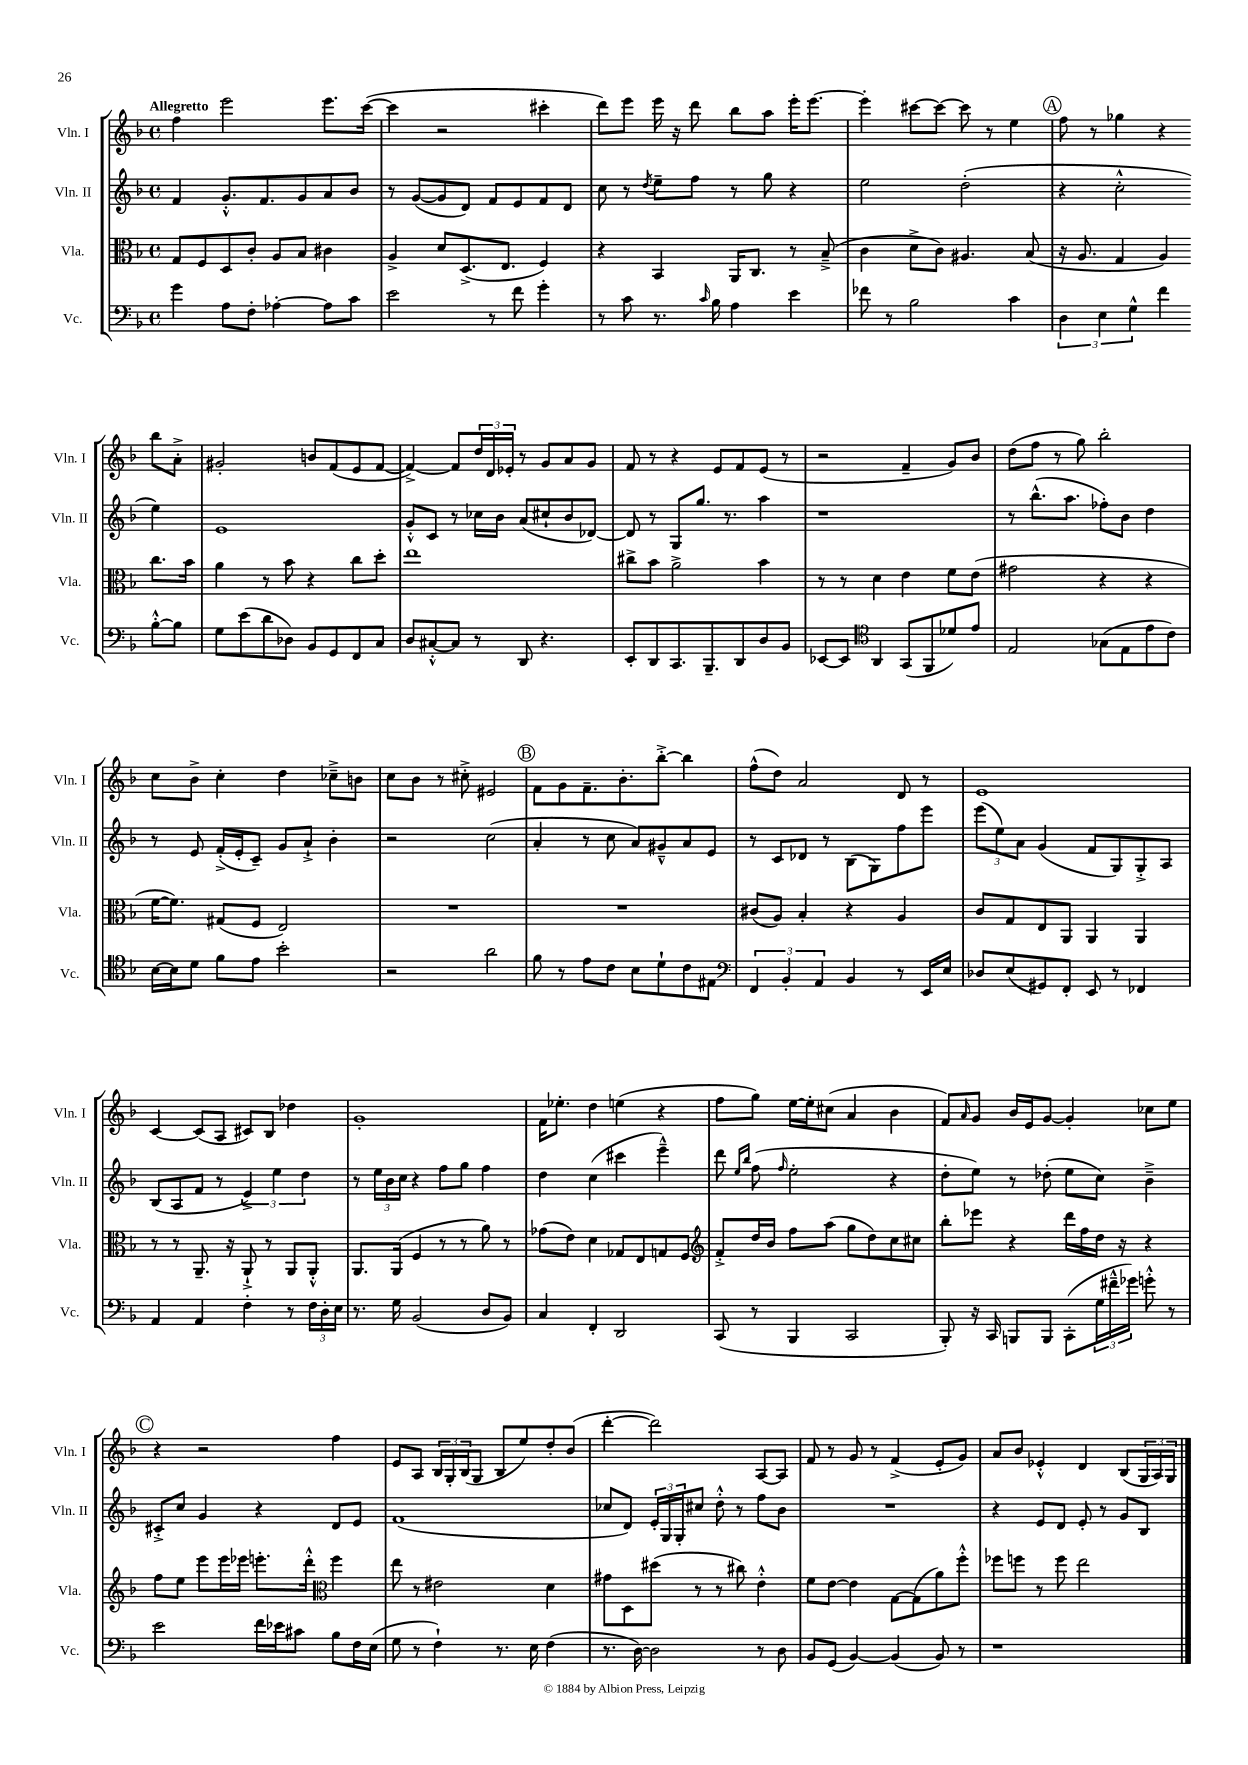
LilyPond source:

<<
\new StaffGroup <<
\new Staff = "s0" \with { instrumentName = "Vln. I" shortInstrumentName = "Vln. I" } {
    \clef treble \key f \major \defaultTimeSignature \time 4/4 \tempo "Allegretto"
    f''4 e'''2 e'''8. c'''16~( |
    c'''4 r2 cis'''4-. |
    d'''8) e'''8 e'''16 r16 d'''8 bes''8 a''8 e'''16-. e'''8.~ |
    e'''4-. cis'''8~ cis'''8~ cis'''8 r8 e''4 |
    \mark \markup { \circle "A" } f''8 r8 ges''4 r4 bes''8 a'8-.-> |
    gis'2-. b'8 f'8( e'8 f'8~ |
    f'4~->) f'8 \tuplet 3/2 { d''16 d'16 ees'16-. } r8 g'8 a'8 g'8 |
    f'8 r8 r4 e'8 f'8 e'8( r8 |
    r2 f'4-- g'8) bes'8 |
    d''8( f''8 r8 g''8) bes''2-. |
    c''8 bes'8-> c''4-. d''4 ces''8---> b'8 |
    c''8 bes'8 r8 cis''8-.-> eis'2 |
    \mark \markup { \circle "B" } f'8 g'8 f'8.-- bes'8.-. bes''8~-.-> bes''4 |
    f''8-^( d''8) a'2 d'8 r8 |
    e'1 |
    c'4~ c'8( a8 cis'8) bes8 des''4 |
    g'1-. |
    f'16 ees''8.-. d''4 e''4( r4 |
    f''8 g''8) e''16~ e''16-. cis''8( a'4 bes'4 |
    f'8) \grace { a'16 } g'8 bes'16 e'16 g'8~ g'4-. ces''8 e''8 |
    \mark \markup { \circle "C" } r4 r2 f''4 |
    e'8 a8 \tuplet 3/2 { bes16 g16-. bes16( } g8 bes8 e''8) d''8-. bes'8( |
    d'''4~-. d'''2) a8~ a8 |
    f'8 r8 g'8 r8 f'4->( e'8-. g'8) |
    a'8 bes'8 ees'4-.-^ d'4 bes8( \tuplet 3/2 { g16 a16) g16 } \bar "|." |
}
\new Staff = "s1" \with { instrumentName = "Vln. II" shortInstrumentName = "Vln. II" } {
    \clef treble \key f \major \defaultTimeSignature \time 4/4
    f'4 g'8.-.-^ f'8. g'8 a'8 bes'8 |
    r8 g'8~( g'8 d'8) f'8 e'8 f'8 d'8 |
    c''8 r8 \acciaccatura { d''8 } e''8-- f''8 r8 g''8 r4 |
    e''2 d''2-.( |
    \mark \markup { \circle "A" } r4 c''2-.-^ e''4) |
    e'1 |
    g'8-.-^ c'8 r8 ces''16 bes'16 a'8( cis''8-! bes'8 des'8~) |
    des'8 r8 g8 g''8. r8. a''4 |
    r1 |
    r8 bes''8.-^( a''8. fes''8-.) bes'8 d''4 |
    r8 e'8 f'16-.->( e'16-. c'8--) g'8 a'8-!-> bes'4-. |
    r2 c''2( |
    \mark \markup { \circle "B" } a'4-. r8 c''8 a'8) gis'8---^ a'8 e'8 |
    r8 c'8 des'8 r8 bes8( g8) f''8 e'''8 |
    \tuplet 3/2 { e'''8( e''8) a'8 } g'4( f'8 g8) g8-.-> a8 |
    bes8( a8 f'8 r8 \tuplet 3/2 { e'4->) e''4 d''4 } |
    r8 \tuplet 3/2 { e''16 bes'16 c''16 } r4 f''8 g''8 f''4 |
    d''4 c''4( cis'''4 e'''4---^) |
    d'''8 \grace { e''16 bes''16 } f''8( \grace { f''16 } e''2-. r4 |
    d''8-. e''8) r8 des''8-.( e''8 c''8) bes'4---> |
    \mark \markup { \circle "C" } cis'8-.-> c''8 g'4 r4 d'8 e'8 |
    f'1( |
    ces''8 d'8) \tuplet 3/2 { e'16-. g16 g16-. } cis''8 d''8-.-^ r8 f''8 bes'8 |
    R1 |
    r4 e'8 d'8 e'8-. r8 g'8 bes8 \bar "|." |
}
\new Staff = "s2" \with { instrumentName = "Vla." shortInstrumentName = "Vla." } {
    \clef alto \key f \major \defaultTimeSignature \time 4/4
    g8 f8 d8 c'8-. a8 bes8 cis'4 |
    a4-> d'8 d8.->( e8. f4) |
    r4 bes,4 a,16 c8. r8 bes8--->( |
    c'4 d'8-> c'8) ais4. bes8( |
    \mark \markup { \circle "A" } r16 a8. g4 a4) c''8. bes'16 |
    a'4 r8 bes'8 r4 c''8 d''8-. |
    e''1 |
    cis''8-> bes'8 a'2-> bes'4 |
    r8 r8 d'4 e'4 f'8 e'8( |
    gis'2 r4 r4 |
    f'16~ f'8.) gis8( f8 e2) |
    R1 |
    \mark \markup { \circle "B" } R1 |
    cis'8( a8) bes4-. r4 a4 |
    c'8 g8 e8 a,8 a,4 a,4 |
    r8 r8 a,8.-- r16 a,8-!-> r8 a,8 a,8-.-^ |
    a,8. a,16( f4 r8 r8 a'8) r8 |
    ges'8( e'8) d'4 ges8 e8 g8 f8 |
    \clef treble f'8-.-> d''16 bes'16 f''8 a''8( g''8 d''8) c''8 cis''8 |
    bes''8-. ees'''8 r4 d'''16 f''16 d''16 r16 r4 |
    \mark \markup { \circle "C" } f''8 e''8 e'''8 e'''16 ees'''16 e'''8.-. d'''16-.-^ \clef alto f''4 |
    e''8 r8 eis'2 d'4 |
    gis'8 d8 dis''8( r8 r8 cis''8) e'4-.-^ |
    f'8 e'8~ e'4 g8~ g8( a'8) f''8-.-^ |
    fes''8 f''8 r8 f''8 e''2 \bar "|." |
}
\new Staff = "s3" \with { instrumentName = "Vc." shortInstrumentName = "Vc." } {
    \clef bass \key f \major \defaultTimeSignature \time 4/4
    g'4 a8 f8-. aes4~-. aes8 c'8 |
    e'2 r8 f'8 g'4-. |
    r8 c'8 r8. \grace { c'16 } bes16 a4 e'4 |
    fes'8 r8 bes2 c'4 |
    \mark \markup { \circle "A" } \tuplet 3/2 { d4 e4 g4-^ } f'4 bes8~-.-^ bes8 |
    g8 e'8( d'8 des8) bes,8 g,8 f,8 c8 |
    d8 cis8~-.-^ cis8 r8 d,8 r4. |
    e,8-. d,8 c,8. bes,,8.-- d,8 d8 bes,8 |
    ees,8~ ees,8 \clef tenor a,4 g,8( f,8 des'8) e'8 |
    e2 ges8( e8 e'8 c'8) |
    bes16~ bes16 d'8 f'8 e'8 bes'2-. |
    r2 a'2 |
    \mark \markup { \circle "B" } f'8 r8 e'8 c'8 bes8 d'8-! c'8 eis8 |
    \clef bass \tuplet 3/2 { f,4 bes,4-. a,4 } bes,4 r8 e,16 e16 |
    des8 e8( gis,8) f,8-. e,8 r8 fes,4 |
    a,4 a,4 f4-. r8 \tuplet 3/2 { f16 d16-. e16 } |
    r8. g16 bes,2( d8 bes,8) |
    c4 f,4-. d,2 |
    c,8( r8 bes,,4 c,2 |
    bes,,8-.) r16 c,16 b,,8 b,,8 c,8-.( \tuplet 3/2 { g16 fis'16---^ ges'16) } g'8-.-^ r8 |
    \mark \markup { \circle "C" } e'2 f'16 ees'16 cis'8 bes8 f16 e16( |
    g8 r8 f4-!) r8. e16 f4( |
    r8. d16~) d2 r8 d8 |
    bes,8 g,8( bes,4~) bes,4( bes,8) r8 |
    r1 \bar "|." |
}
>>
>>
\layout { \context { \Score \remove "Bar_number_engraver" } }
